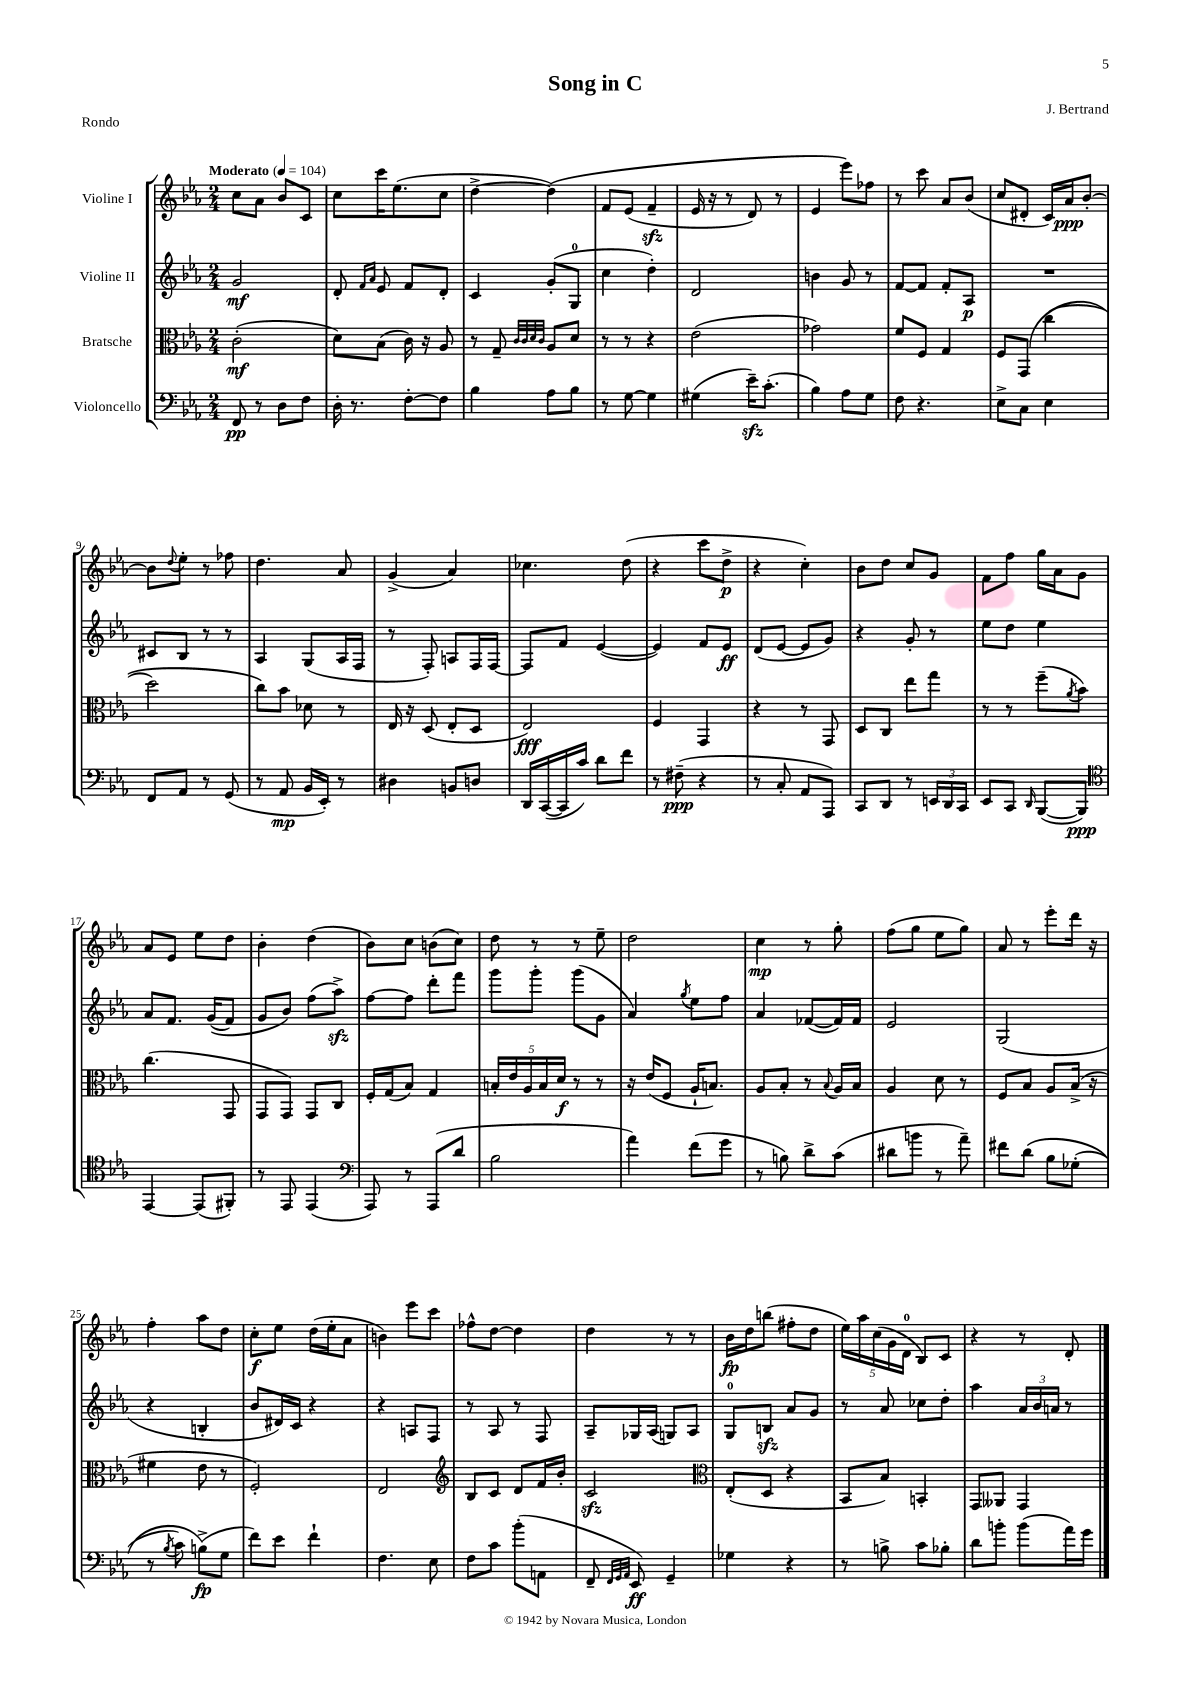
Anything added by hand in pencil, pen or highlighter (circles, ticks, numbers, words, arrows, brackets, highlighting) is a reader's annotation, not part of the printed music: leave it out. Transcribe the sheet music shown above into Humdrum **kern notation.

**kern	**dynam	**kern	**dynam	**kern	**dynam	**kern	**dynam
*part4	*part4	*part3	*part3	*part2	*part2	*part1	*part1
*staff4	*staff4	*staff3	*staff3	*staff2	*staff2	*staff1	*staff1
*I"Violoncello	*	*I"Bratsche	*	*I"Violine II	*	*I"Violine I	*
*clefF4	*	*clefC3	*	*clefG2	*	*clefG2	*
*k[b-e-a-]	*	*k[b-e-a-]	*	*k[b-e-a-]	*	*k[b-e-a-]	*
*M2/4	*	*M2/4	*	*M2/4	*	*M2/4	*
*MM104	*	*MM104	*	*MM104	*	*MM104	*
=1	=1	=1	=1	=1	=1	=1	=1
!	!	!	!	!	!	!LO:TX:a:B:t=Moderato	!
8FF/	pp	(2c'\	mf	2g/	mf	8cc\L	.
8r	.	.	.	.	.	8a-\J	.
8D\L	.	.	.	.	.	8b-/L	.
8F\J	.	.	.	.	.	8c/J	.
=2	=2	=2	=2	=2	=2	=2	=2
16D'\	.	8d\L)	.	8d'/	.	8cc\L	.
8.r	.	.	.	.	.	.	.
.	.	.	.	16qqf/LL	.	.	.
.	.	.	.	16qqa-/JJ	.	.	.
.	.	(8B-\J	.	8e-/	.	16ccc\K	.
.	.	.	.	.	.	(8.ee-\	.
[8F'\L	.	16c\)	.	8f/L	.	.	.
.	.	16r	.	.	.	.	.
8F\J]	.	8A-/	.	8d'/J	.	8cc\J	.
=3	=3	=3	=3	=3	=3	=3	=3
4B-\	.	8r	.	4c/	.	[4dd^\	.
.	.	8G~/	.	.	.	.	.
.	.	32qqc/LLL	.	.	.	.	.
.	.	32qqc/	.	.	.	.	.
.	.	32qqd/	.	.	.	.	.
.	.	32qqc/JJJ	.	.	.	.	.
8A-\L	.	8A-/L	.	(8g'/L	.	(4dd\])	.
8B-\J	.	8d/J	.	8G/J	.	.	.
=4	=4	=4	=4	=4	=4	=4	=4
8r	.	8r	.	4cc\	.	8f/L	.
[8G\	.	8r	.	.	.	(8e-/J	.
4G\]	.	4r	.	4dd'\)	.	4fzz~/	.
=5	=5	=5	=5	=5	=5	=5	=5
(4G#X\	.	(2e-\	.	2d/	.	16e-/	.
.	.	.	.	.	.	16r	.
.	.	.	.	.	.	8r	.
16e-zz~\KL)	.	.	.	.	.	8d/)	.
(8.c'\J	.	.	.	.	.	.	.
.	.	.	.	.	.	8r	.
=6	=6	=6	=6	=6	=6	=6	=6
4B-\)	.	2g-X\)	.	4bn\	.	4e-/	.
8A-\L	.	.	.	8g/	.	8eee-\L)	.
8G\J	.	.	.	8r	.	8ff-X\J	.
=7	=7	=7	=7	=7	=7	=7	=7
8F\	.	8f/L	.	[8f/L	.	8r	.
4.r	.	8F/J	.	8f/J]	.	8ccc\	.
.	.	4G/	.	8f'/L	.	8a-/L	.
.	.	.	.	8A-/J	p	(8b-/J	.
=8	=8	=8	=8	=8	=8	=8	=8
8E-^\L	.	8F/L	.	2r	.	8cc/L	.
8C\J	.	(8GG/J	.	.	.	8d#X'/J	.
4E-\	.	(4cc\	.	.	.	16c/LL)	.
.	.	.	.	.	.	16a-/J	ppp
.	.	.	.	.	.	[8b-'/J	.
!!LO:LB:g=z
=9	=9	=9	=9	=9	=9	=9	=9
8FF/L	.	2dd\)	.	8c#X/L	.	8b-\L]	.
.	.	.	.	.	.	8qqdd/	.
8AA-/J	.	.	.	8B-/J	.	8ee-'\J	.
8r	.	.	.	8r	.	8r	.
(8GG/	.	.	.	8r	.	8ff-X\	.
=10	=10	=10	=10	=10	=10	=10	=10
8r	.	8cc\L)	.	4A-/	.	4.dd\	.
8AA-/	mp	8b-\J	.	.	.	.	.
16BB-/LL	.	8d-X\	.	(8G/L	.	.	.
16EE-'/JJ)	.	.	.	.	.	.	.
8r	.	8r	.	16A-/L	.	8a-/	.
.	.	.	.	16F/JJ	.	.	.
=11	=11	=11	=11	=11	=11	=11	=11
4D#X\	.	16E-/	.	8r	.	(4g^/	.
.	.	16r	.	.	.	.	.
.	.	(8D/	.	8F'/)	.	.	.
8BBn/L	.	8E-'/L	.	8An/L	.	4a-/)	.
8Dn/J	.	8D/J	.	16F/L	.	.	.
.	.	.	.	[16F/JJ	.	.	.
=12	=12	=12	=12	=12	=12	=12	=12
16DD/LL	.	2E-/)	fff	8F/L]	.	4.cc-X\	.
([16CC/	.	.	.	.	.	.	.
16CC/]	.	.	.	8f/J	.	.	.
16c/JJ)	.	.	.	.	.	.	.
8d\L	.	.	.	([4e-/	.	.	.
8f\J	.	.	.	.	.	(8dd\	.
=13	=13	=13	=13	=13	=13	=13	=13
8r	.	4F/	.	4e-/])	.	4r	.
(8F#X~\	ppp	.	.	.	.	.	.
4r	.	4GG/	.	8f/L	.	8ccc\L	.
.	.	.	.	8e-/J	ff	8dd^\J	p
=14	=14	=14	=14	=14	=14	=14	=14
8r	.	4r	.	(8d/L	.	4r	.
8C'/	.	.	.	[8e-/J	.	.	.
8AA-/L	.	8r	.	8e-/L]	.	4cc'\)	.
8AAA-/J)	.	8GG/	.	8g/J)	.	.	.
=15	=15	=15	=15	=15	=15	=15	=15
8CC/L	.	8D/L	.	4r	.	8b-\L	.
8DD/J	.	8C/J	.	.	.	8dd\J	.
8r	.	8ee-\L	.	8g'/	.	8cc/L	.
24EEn/LL	.	8gg\J	.	8r	.	8g/J	.
24DD/	.	.	.	.	.	.	.
24CC/JJ	.	.	.	.	.	.	.
=16	=16	=16	=16	=16	=16	=16	=16
8EE-/L	.	8r	.	8ee-\L	.	8f\L	.
8CC/J	.	8r	.	8dd\J	.	8ff\J	.
16qqDD/	.	.	.	.	.	.	.
([8BBB-/L	.	(8ff~\L	.	4ee-\	.	16gg\LL	.
.	.	.	.	.	.	16a-\J	.
.	.	8qa-/	.	.	.	.	.
8BBB-/J])	ppp	8b-\J)	.	.	.	8g\J	.
!!LO:LB:g=z
=17	=17	=17	=17	=17	=17	=17	=17
*clefC4	*	*	*	*	*	*	*
[4EE-/	.	(4.cc\	.	8a-/L	.	8a-/L	.
.	.	.	.	8.f/J	.	8e-/J	.
(8EE-/L]	.	.	.	.	.	8ee-\L	.
.	.	.	.	((16g/KL	.	.	.
8FF#X'/J)	.	8GG/	.	8f/J)	.	8dd\J	.
=18	=18	=18	=18	=18	=18	=18	=18
8r	.	8GG/L	.	8g/L	.	4b-'\	.
8EE-/	.	8GG/J)	.	8b-/J)	.	.	.
(4EE-/	.	8GG/L	.	(8ff\L	.	(4dd\	.
.	.	8C/J	.	8aa-zz^\J)	.	.	.
=19	=19	=19	=19	=19	=19	=19	=19
*clefF4	*	*	*	*	*	*	*
8AAA-/)	.	16F'/LL	.	[8ff\L	.	8b-\L)	.
.	.	(16G/J	.	.	.	.	.
8r	.	8B-/J)	.	8ff\J]	.	8cc\J	.
(8AAA-/L	.	4G/	.	8ddd'\L	.	(8bn\L	.
8d/J	.	.	.	8fff\J	.	8cc\J)	.
=20	=20	=20	=20	=20	=20	=20	=20
2B-\	.	20Bn'/LL	.	8ggg\L	.	8dd\	.
.	.	20e-/	.	.	.	.	.
.	.	20A-/	.	.	.	.	.
.	.	.	.	8ggg'\J	.	8r	.
.	.	20B/	.	.	.	.	.
.	.	20d/JJ	f	.	.	.	.
.	.	8r	.	(8ggg\L	.	8r	.
.	.	8r	.	8g\J	.	8ee-~\	.
=21	=21	=21	=21	=21	=21	=21	=21
4a-\)	.	16r	.	4a-/)	.	2dd\	.
.	.	(16e-/KL	.	.	.	.	.
.	.	8F/J	.	.	.	.	.
.	.	.	.	8qgg/	.	.	.
(8f\L	.	16A-`/KL	.	8ee-\L	.	.	.
.	.	8.Bn/J)	.	.	.	.	.
8g\J	.	.	.	8ff\J	.	.	.
=22	=22	=22	=22	=22	=22	=22	=22
8r	.	8A-/L	.	4a-/	.	4cc\	mp
8Bn\)	.	8B-'/J	.	.	.	.	.
8d^\L	.	8r	.	([8f-X/L	.	8r	.
.	.	8qqB-/	.	.	.	.	.
(8c\J	.	16A-/LL	.	16f-/L])	.	8gg'\	.
.	.	16B-/JJ	.	16f-/JJ	.	.	.
=23	=23	=23	=23	=23	=23	=23	=23
8d#X\L	.	4A-/	.	2e-/	.	(8ff\L	.
8bn\J	.	.	.	.	.	8gg\J	.
8r	.	8d\	.	.	.	8ee-\L	.
8a-~\)	.	8r	.	.	.	8gg\J)	.
=24	=24	=24	=24	=24	=24	=24	=24
8f#X\L	.	8F/L	.	(2G/	.	8a-/	.
(8d\J	.	8B-/J	.	.	.	8r	.
8B-\L	.	8A-/L	.	.	.	8eee-'\L	.
(8G-X'\J	.	(16B-^/Jk	.	.	.	16ddd\Jk	.
.	.	16r	.	.	.	16r	.
!!LO:LB:g=z
=25	=25	=25	=25	=25	=25	=25	=25
8r	.	4f#X\	.	4r	.	4ff'\	.
8qB-/	.	.	.	.	.	.	.
8c\)	.	.	.	.	.	.	.
(8Bn^\L)	fp	8e-\	.	4Bn'/	.	8aa-\L	.
8G\J	.	8r	.	.	.	8dd\J	.
=26	=26	=26	=26	=26	=26	=26	=26
8f\L)	.	2F'/)	.	8b-/L	.	8cc'\L	f
8e-\J	.	.	.	16d#X/L)	.	8ee-\J	.
.	.	.	.	16c/JJ	.	.	.
4f`\	.	.	.	4r	.	(16dd\LL	.
.	.	.	.	.	.	16ee-'\J	.
.	.	.	.	.	.	8a-\J	.
=27	=27	=27	=27	=27	=27	=27	=27
4.F\	.	2E-/	.	4r	.	4bn\)	.
.	.	.	.	8An/L	.	8eee-\L	.
8E-\	.	.	.	8F/J	.	8ccc\J	.
=28	=28	=28	=28	=28	=28	=28	=28
*	*	*clefG2	*	*	*	*	*
8F\L	.	8B-/L	.	8r	.	8ff-X^^\L	.
8c\J	.	8c/J	.	8A-/	.	[8dd\J	.
(8b-'\L	.	8d/L	.	8r	.	4dd\]	.
8AAn\J	.	16f/L	.	8F/	.	.	.
.	.	16b-'/JJ	.	.	.	.	.
=29	=29	=29	=29	=29	=29	=29	=29
8FF~/	.	2czz/	.	8A-~/L	.	4dd\	.
32qqFF/LLL	.	.	.	.	.	.	.
32qqGG/	.	.	.	.	.	.	.
32qqAA-/JJJ	.	.	.	.	.	.	.
8EE-/)	ff	.	.	16G-X/L	.	.	.
.	.	.	.	(16A-/JJ	.	.	.
4GG~/	.	.	.	8Gn/L)	.	8r	.
.	.	.	.	8A-/J	.	8r	.
=30	=30	=30	=30	=30	=30	=30	=30
*	*	*clefC3	*	*	*	*	*
4G-X\	.	(8E-'/L	.	8G/L	.	16b-\LL	fp
.	.	.	.	.	.	16dd\J	.
.	.	8D/J	.	8Bnzz/J	.	(8bbn\J	.
4r	.	4r	.	8a-/L	.	8ff#X'\L	.
.	.	.	.	8g/J	.	8dd\J	.
=31	=31	=31	=31	=31	=31	=31	=31
8r	.	8BB-/L	.	8r	.	20ee-\LL)	.
.	.	.	.	.	.	20aa-\	.
.	.	.	.	.	.	(20cc\	.
8Bn^\	.	8B-/J)	.	8a-/	.	.	.
.	.	.	.	.	.	20g\	.
.	.	.	.	.	.	20d\JJ	.
8c\L	.	4BBn'/	.	8cc-X\L	.	8B-/L)	.
8B-X'\J	.	.	.	8dd'\J	.	8c/J	.
=32	=32	=32	=32	=32	=32	=32	=32
8d\L	.	8GG/L	.	4aa-\	.	4r	.
8bn'\J	.	8AA--X/J	.	.	.	.	.
(8b\L	.	4GG/	.	24a-/LL	.	8r	.
.	.	.	.	24b-/	.	.	.
.	.	.	.	24an/JJ	.	.	.
16a-\L)	.	.	.	8r	.	8d'/	.
16g\JJ	.	.	.	.	.	.	.
==	==	==	==	==	==	==	==
*-	*-	*-	*-	*-	*-	*-	*-
